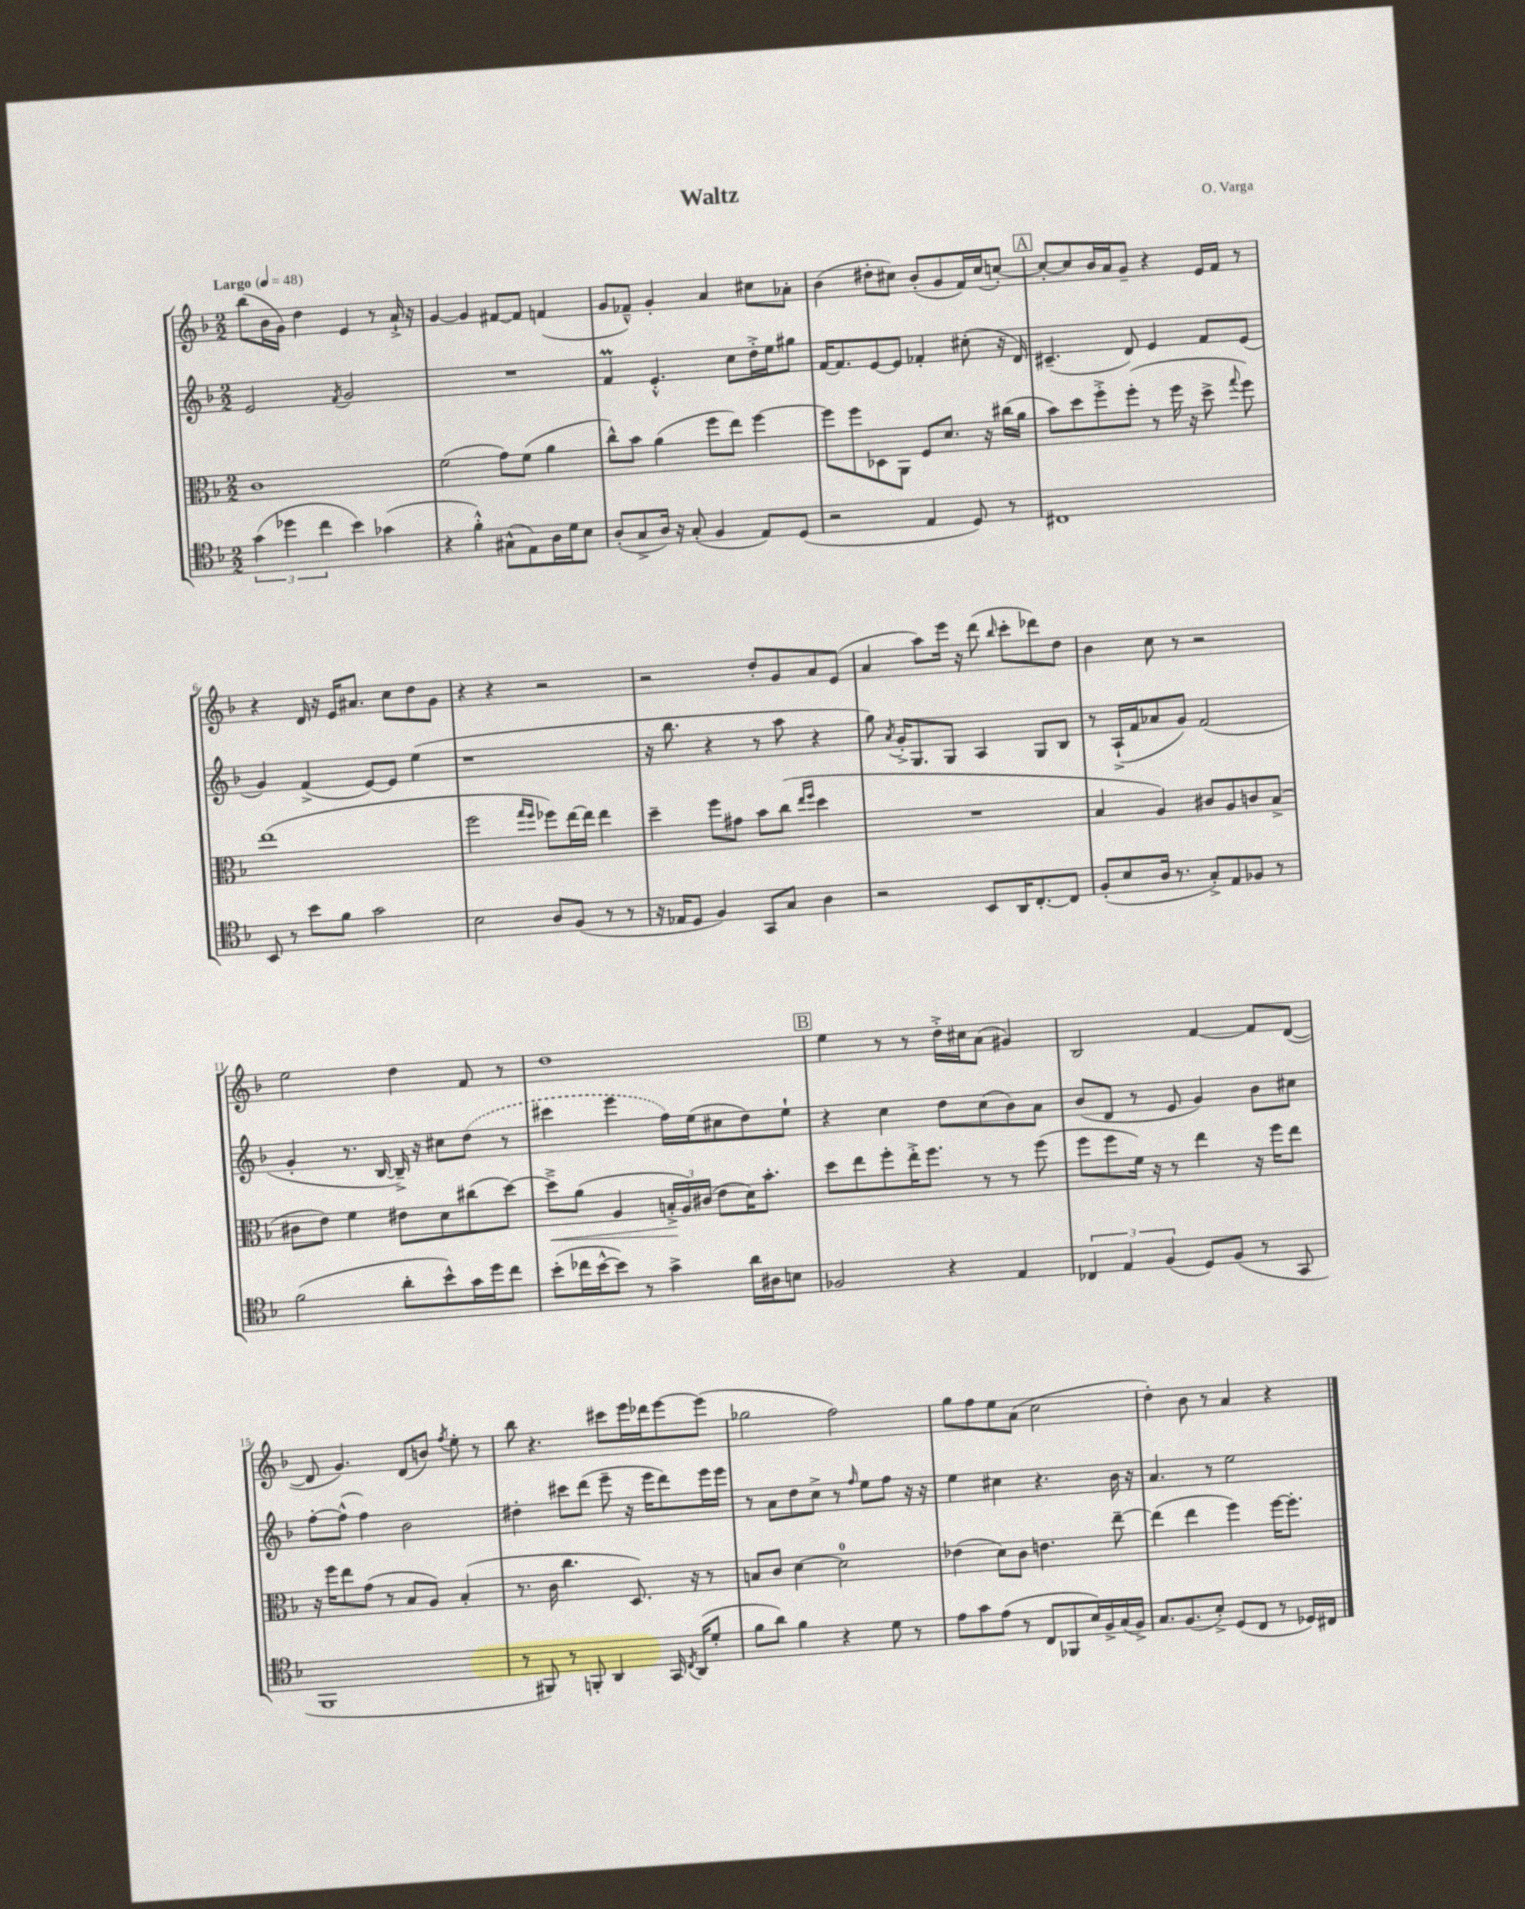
\header { title = "Waltz" composer = "O. Varga" }
<<
\new StaffGroup <<
\new Staff = "s0" {
    \clef treble \key f \major \numericTimeSignature \time 2/2 \tempo "Largo" 4 = 48
    \autoBeamOff bes''8[( bes'16 g'16]) d''4 e'4 r8 a'16-!-> r16 |
    g'4~ g'4 fis'8[~ fis'8] f'4( |
    g'8[ fes'8]---^) g'4-. a'4 cis''8[ aes'8]-. |
    bes'4( dis''8[-. cis''8]) bes'8[-.( g'8 f'16) cis''16( c''8]~-.) |
    \mark \markup { \box "A" } c''8[~-. c''8 bes'16 a'16 g'8]-- r4 e'16[ f'16] r8 |
    r4 d'16 r16 e'16[ ais'8.] c''8[ d''8 g'8] |
    r4 r4 r2 |
    r2 d''8[-. g'8 a'8 e'8]( |
    a'4 a''8[) e'''16] r16 d'''8( \grace { bes''16 } c'''8[-. des'''8) d''8] |
    bes'4 c''8 r8 r2 |
    e''2 d''4 f'8 r8 |
    d''1 |
    \mark \markup { \box "B" } e''4 r8 r8 d''16[-.-> cis''16 a'8]( gis'4) |
    bes2 f'4~ f'8[ d'8]~( |
    d'8 g'4.) d'8[( b'8]) \acciaccatura { f''8 } e''8-. r8 |
    bes''8 r4. cis'''8[ e'''16 des'''16 e'''8~ e'''8]( |
    ges''2 f''2) |
    g''8[ f''8 e''8 a'8]( c''2 |
    d''4-.) bes'8 r8 a'4 r4 \bar "|." |
}
\new Staff = "s1" {
    \clef treble \key f \major \numericTimeSignature \time 2/2
    \autoBeamOff e'2 \acciaccatura { f'8 } g'2 |
    R1 |
    f'4\prall e'4.-.-^ c''8[ d''16-.-> e''16 gis''8] |
    f'16[~ f'8. e'8~ e'8] fes'4-. cis''8-.( r16 d'16) |
    \mark \markup { \box "A" } cis'4.--( d'8) e'4 f'8[ e'8]( |
    g'4) f'4->( e'8[~) e'8] e''4( |
    r1 |
    r16 bes''8. r4 r8 a''8 r4 |
    g''8) \acciaccatura { a'8 } g'16[-.-> g8. g8] a4 g8[ bes8] |
    r8 a16[-!->( f'16 aes'8 g'8]) f'2( |
    g'4-. r8. bes16~ bes16--->) r16 cis''8[ \once \slurDashed d''8]( r8 |
    cis'''4 e'''4 f''16[) e''16( cis''8 d''8) e''8]-! |
    \mark \markup { \box "B" } r4 c''4 d''8[ c''8( bes'8) a'8] |
    bes'8[( d'8] r8 e'8 g'4) bes'8[ cis''8] |
    f''8[~-. f''8]-^( f''4) bes'2 |
    dis''4-. cis'''8[ d'''8]( e'''8-- r16 e'''16[ d'''8) e'''16 e'''16] |
    r8 a'8[ d''8 c''8]-> r8 \grace { f''16 } e''8[ f''8] r16 r16 |
    e''4 cis''4 r4. bes'16 r16 |
    a'4. r8 e''2 \bar "|." |
}
\new Staff = "s2" {
    \clef alto \key f \major \numericTimeSignature \time 2/2
    \autoBeamOff c'1 |
    f'2( g'8[) f'8]( a'4 |
    c''8[-^) bes'8] a'4( f''8[ e''8]) f''4~ |
    f''8[ f''8 des8 a,8] f8[ d'8.] r16 cis''16[( a'16] |
    \mark \markup { \box "A" } bes'8[) d''8 f''8-.-> f''8]-.( r8 f''16 r16 d''8-> \appoggiatura { g''8 } f''8) |
    e''1( |
    f''2 \grace { g''16[ f''16] } fes''8[) e''16~ e''16] e''4 |
    d''4-- f''8[ gis'8] bes'8[ c''8]( \grace { e''16[ f''16] } d''4 |
    R1 |
    bes4 a4) cis'8[ a8 c'8 bes8]->( |
    cis'8[ e'8]) f'4 eis'8[ d'8 cis''8( d''8]~) |
    d''8[--->\< a'8]( a4 \tuplet 3/2 { b16[-.->\! a16) cis'16]( } e'8[ d'16) bes'8.]-. |
    \mark \markup { \box "B" } d''8[ e''8 f''8-. e''16-.-> f''8.] r8 r8 f''8( |
    f''8[ f''8 f'16]) r16 r8 e''4 r16 f''16[ e''8] |
    r16 f''16[ e''8 g'8]( r8 bes8[ a8]) bes4-.( |
    r8. c'16 c''4. d8.) r16 r8 |
    b8[ c'8] d'4~ d'2-0 |
    ees'4( d'8[) c'8] e'4. e''8~-- |
    e''4( e''4 f''4) f''16[~ f''8.]-. \bar "|." |
}
\new Staff = "s3" {
    \clef tenor \key f \major \numericTimeSignature \time 2/2
    \autoBeamOff \tuplet 3/2 { g'4( des''4 c''4 } bes'4) ges'4( |
    r4 f'4-.-^) gis8[-^( e8) a16 d'16 bes8] |
    a8[-.( g8-> a16]) r16 g8-.( f4 e8[) d8]( |
    r2 e4 d8) r8 |
    \mark \markup { \box "A" } cis1 |
    bes,8 r8 bes'8[ f'8] g'2 |
    bes2 a8[ f8]( r8 r8 |
    r16 ees16[ d8] f4) g,8[ g8] a4 |
    r2 bes,8[ a,16 c8.~-. c8] |
    f8[-.( bes8 a16] r8. g8[-.->) e8 fes8] r8 |
    f'2( a'8[-. bes'8-^) g'16 d''16 c''8] |
    bes'8[-.( ces''16 bes'16~-^ bes'8]) r8 g'4-> a'16[ ais16 b8] |
    \mark \markup { \box "B" } fes2 r4 e4 |
    \tuplet 3/2 { ces4 e4 f4( } d8[) f8]( r8 g,8 |
    f,1 |
    r8 fis,8) r8 f,8-. a,4 g,16 \acciaccatura { c8 } a,16[( d'8]-. |
    f'8[ a'8]) f'4 r4 d'8 r8 |
    e'8[ g'8 e'8]( r8 c8[ fes,8 bes16) f16-> g16( f16]->) |
    g8.[ f8.( bes8]-.->) d8[( c8] r8 des16[) cis16] \bar "|." |
}
>>
>>
